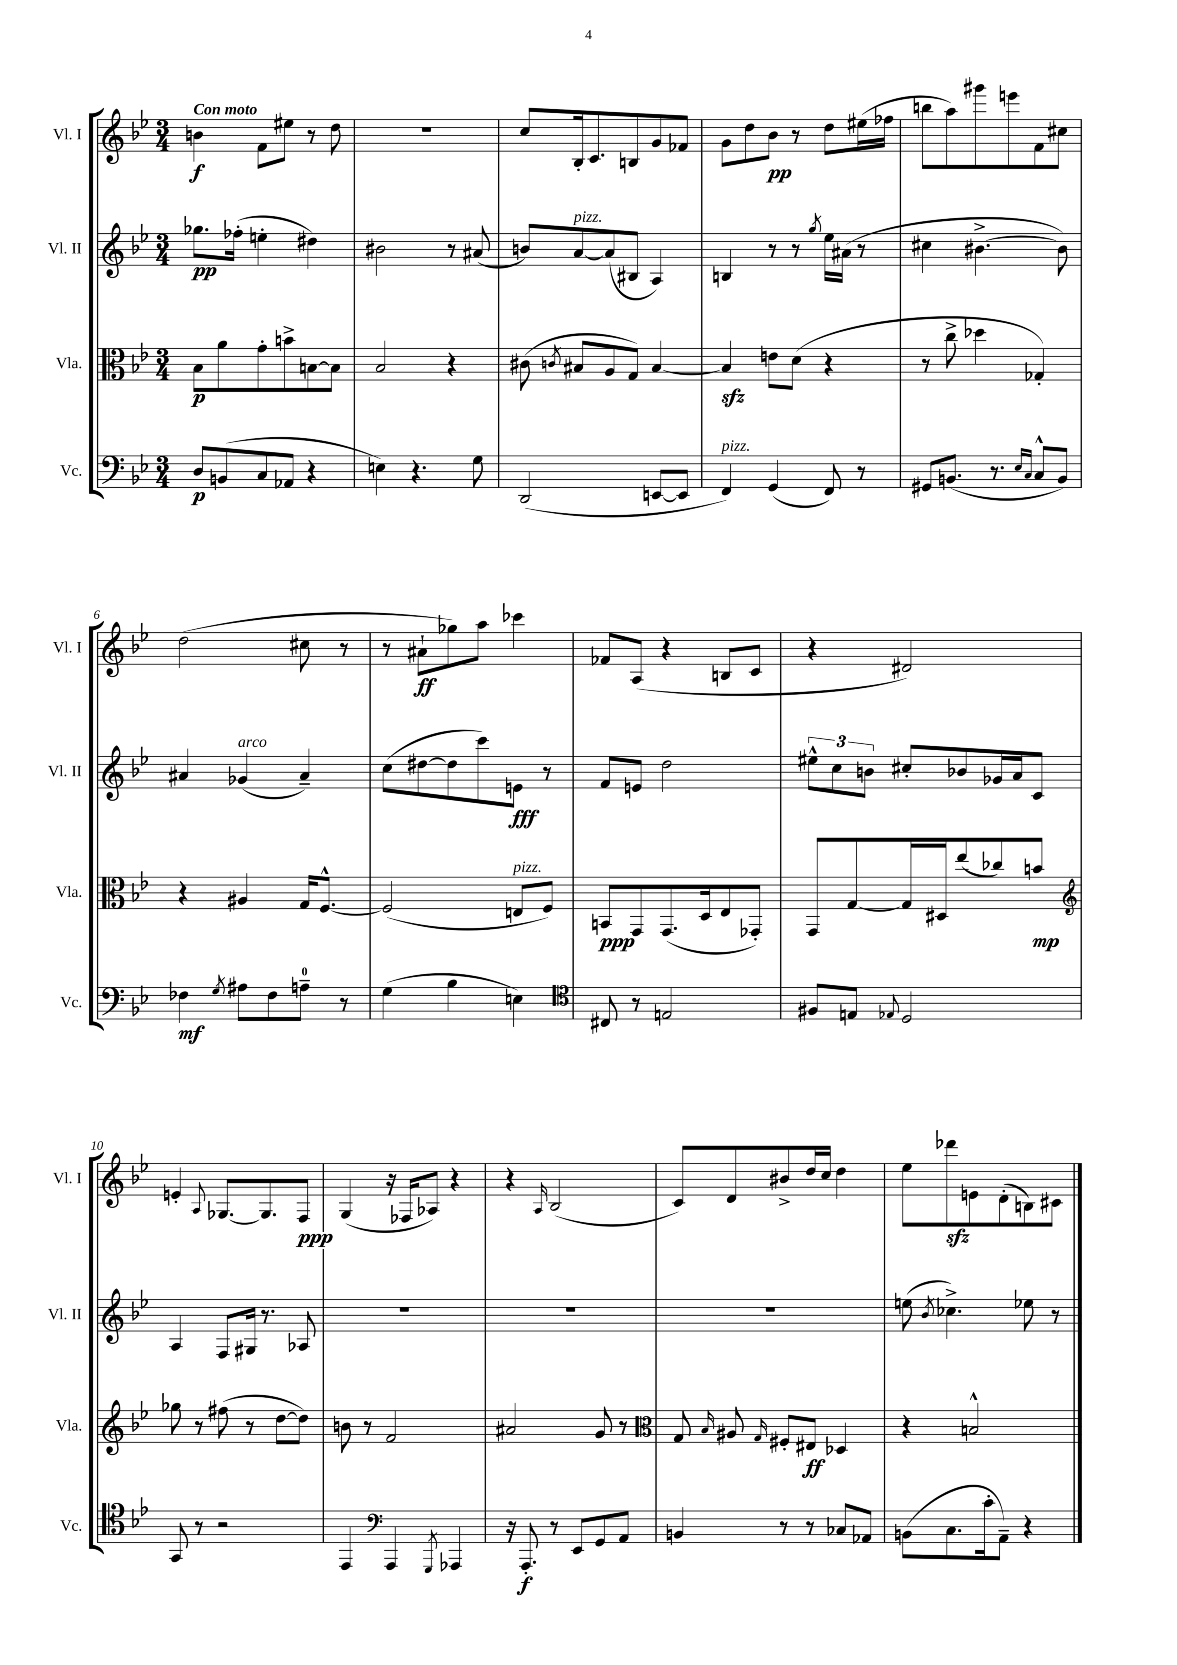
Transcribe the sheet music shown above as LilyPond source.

<<
\new StaffGroup <<
\new Staff = "s0" \with { instrumentName = "Vl. I" shortInstrumentName = "Vl. I" } {
    \clef treble \key bes \major \numericTimeSignature \time 3/4 \tempo "Con moto"
    \autoBeamOff b'4\f f'8[ eis''8] r8 d''8 |
    R2. |
    c''8[ bes16-. c'8. b8 g'8 fes'8] |
    g'8[ d''8 bes'8]\pp r8 d''8[ eis''16( fes''16] |
    b''8[ a''8) gis'''8 e'''8 f'8 cis''8] |
    d''2( cis''8 r8 |
    r8 ais'8[-!\ff ges''8) a''8] ces'''4 |
    fes'8[ a8]( r4 b8[ c'8] |
    r4 dis'2) |
    e'4-. \appoggiatura { a8 } ges8.[~ ges8. f8]\ppp |
    g4( r16 fes16[ aes8]) r4 |
    r4 \grace { a16 } bes2( |
    c'8[) d'8 bis'8-> d''16 c''16] d''4 |
    ees''8[ des'''8\sfz e'8 d'8-.( b8) cis'8] \bar "|." |
}
\new Staff = "s1" \with { instrumentName = "Vl. II" shortInstrumentName = "Vl. II" } {
    \clef treble \key bes \major \numericTimeSignature \time 3/4
    \autoBeamOff ges''8.[\pp fes''16]-.( e''4-. dis''4) |
    bis'2 r8 ais'8( |
    b'8[) a'8~^\markup { \italic "pizz." } a'8( bis8] a4) |
    b4 r8 r8 \acciaccatura { g''8 } ees''16[ ais'16]( r8 |
    cis''4 bis'4.~-> bis'8) |
    ais'4 ges'4^\markup { \italic "arco" }( ais'4--) |
    c''8[( dis''8~ dis''8 c'''8) e'8]\fff r8 |
    f'8[ e'8] d''2 |
    \tuplet 3/2 { eis''8[-^ c''8 b'8] } cis''8[-. bes'8 ges'16 a'16 c'8] |
    a4 f8[ gis16] r8. aes8 |
    R2. |
    R2. |
    R2. |
    e''8( \acciaccatura { bes'8 } ces''4.->) ees''8 r8 \bar "|." |
}
\new Staff = "s2" \with { instrumentName = "Vla." shortInstrumentName = "Vla." } {
    \clef alto \key bes \major \numericTimeSignature \time 3/4
    \autoBeamOff bes8[\p a'8 g'8-. b'8-> b8~ b8] |
    bes2 r4 |
    cis'8( \acciaccatura { c'8 } bis8[ a8 g8]) bis4~ |
    bis4\sfz e'8[ d'8]( r4 |
    r8 c''8-> des''4 ges4-.) |
    r4 ais4 g16[ f8.]~-^ |
    f2( e8[^\markup { \italic "pizz." } f8]) |
    b,8[\ppp g,8 g,8.( d16 ees8 ges,8]-.) |
    g,8[ g8~ g16 dis16 ees''8( ces''8) b'8]\mp |
    \clef treble ges''8 r8 fis''8( r8 d''8[~ d''8]) |
    b'8 r8 f'2 |
    ais'2 g'8 r8 |
    \clef alto g8 \grace { bes16 } ais8 \grace { g16 } fis8[-. eis8]\ff des4 |
    r4 b2-^ \bar "|." |
}
\new Staff = "s3" \with { instrumentName = "Vc." shortInstrumentName = "Vc." } {
    \clef bass \key bes \major \numericTimeSignature \time 3/4
    \autoBeamOff d8[\p b,8( c8 aes,8] r4 |
    e4) r4. g8 |
    d,2( e,8[~ e,8] |
    f,4^\markup { \italic "pizz." }) g,4( f,8) r8 |
    gis,8[ b,8.]( r8. \grace { ees16[ c16] } c8[-^ b,8]) |
    fes4\mf \acciaccatura { g8 } ais8[ fes8 a8]-0-- r8 |
    g4( bes4 e4) |
    \clef tenor cis8 r8 e2 |
    fis8[ e8] \appoggiatura { ees8 } d2 |
    g,8 r8 r2 |
    ees,4 \clef bass a,,4 \acciaccatura { g,,8 } aes,,4 |
    r16 a,,8.-.\f r8 ees,8[ g,8 a,8] |
    b,4 r8 r8 ces8[ aes,8] |
    b,8[( c8. c'16-. a,8]--) r4 \bar "|." |
}
>>
>>
